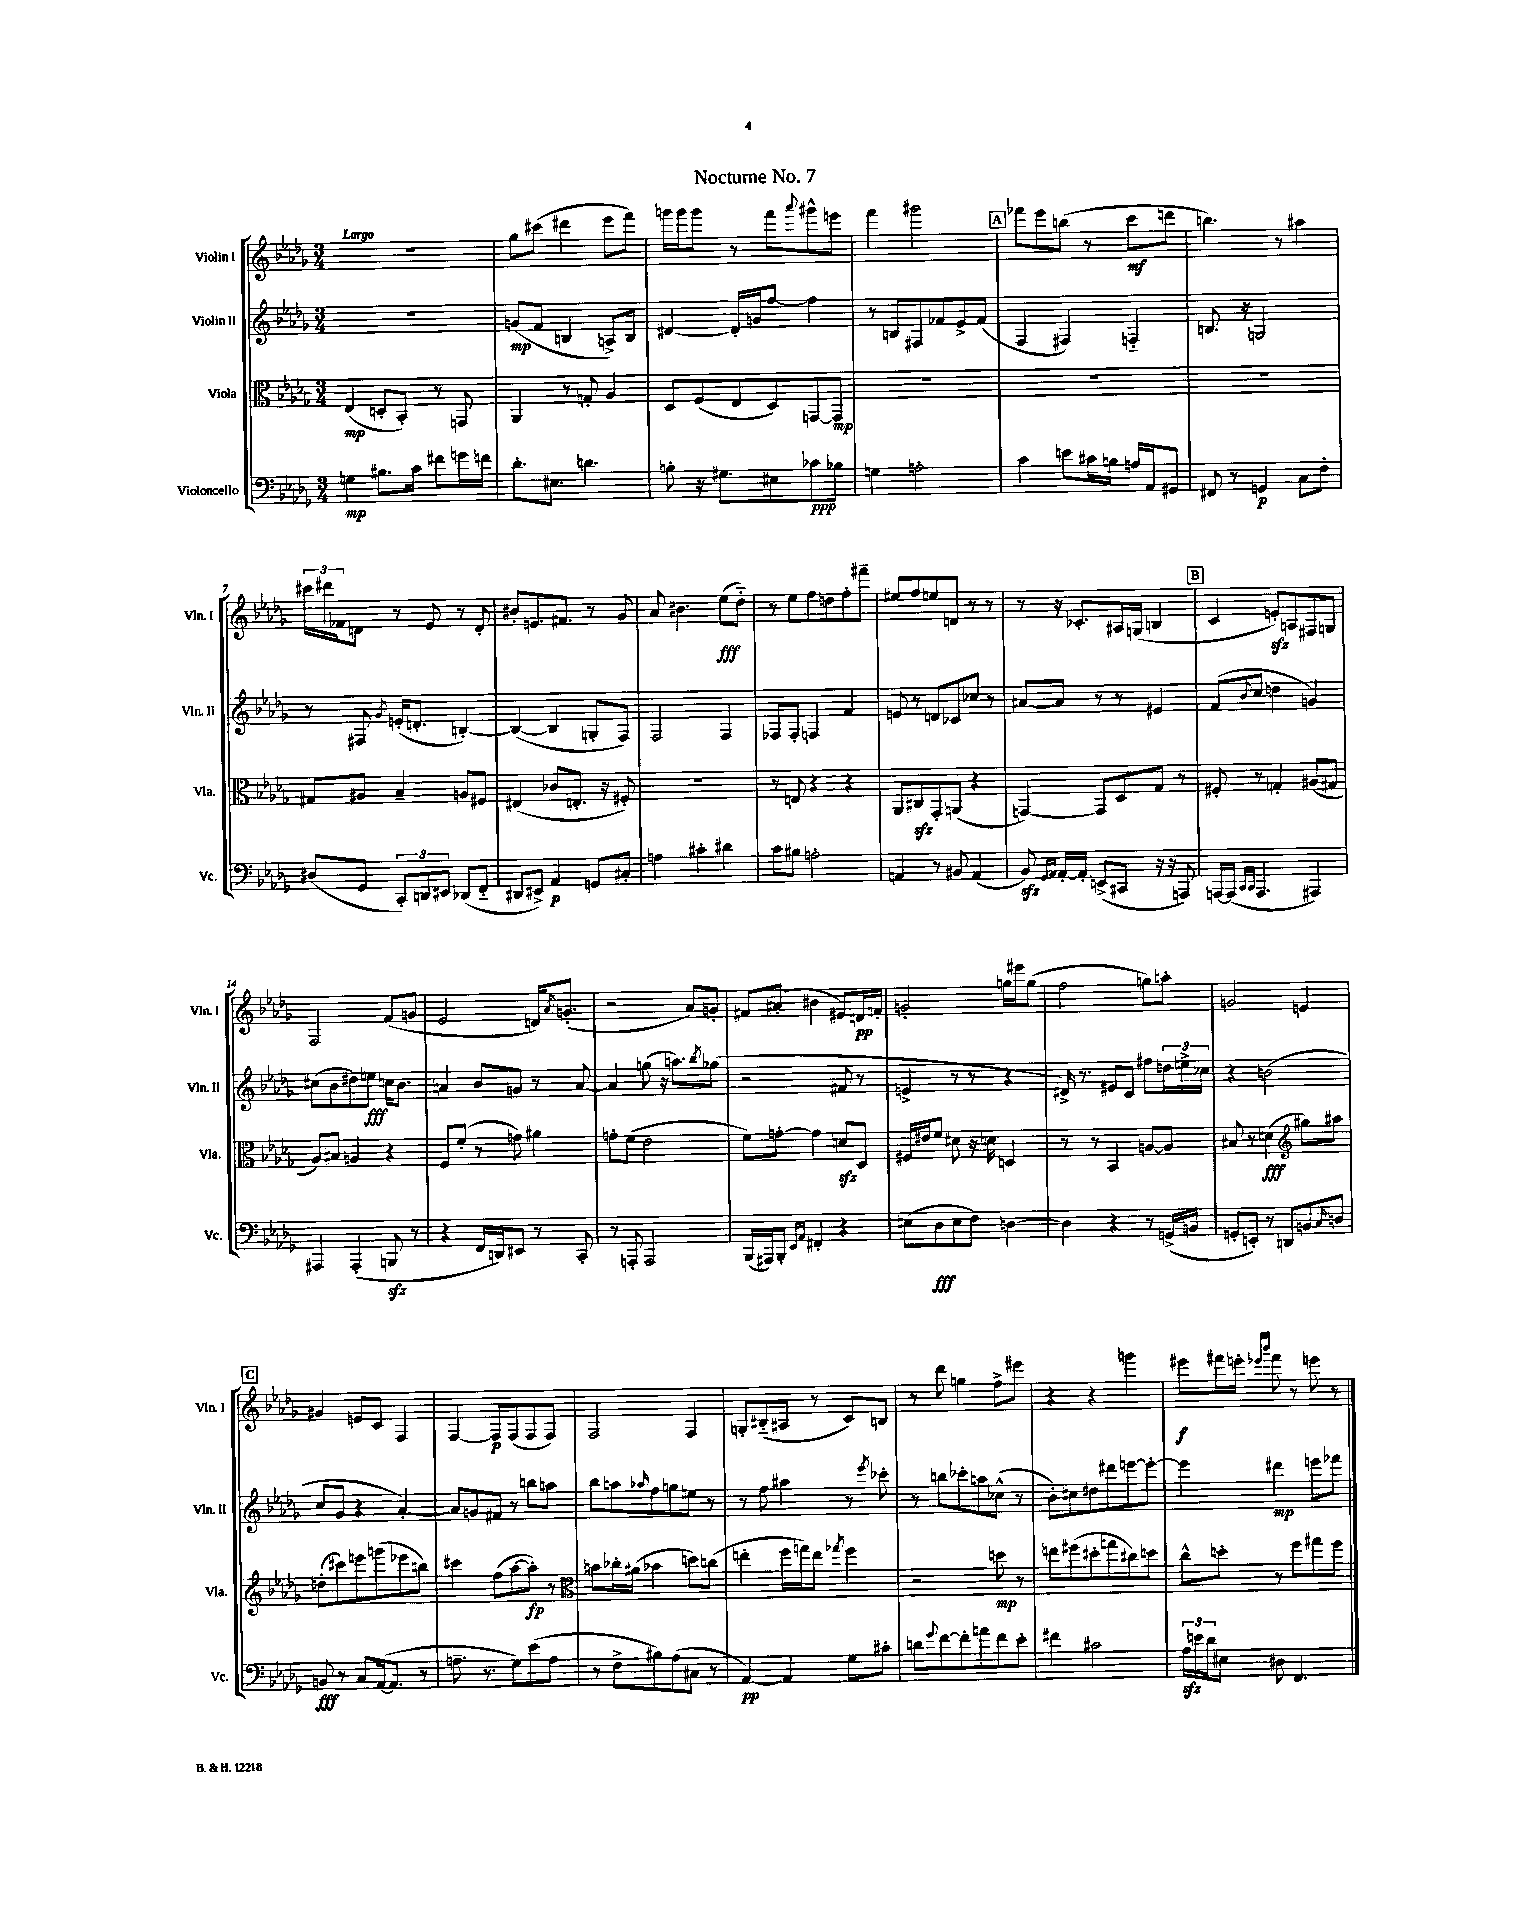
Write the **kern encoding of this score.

**kern	**dynam	**kern	**dynam	**kern	**dynam	**kern	**dynam
*part4	*part4	*part3	*part3	*part2	*part2	*part1	*part1
*staff4	*staff4	*staff3	*staff3	*staff2	*staff2	*staff1	*staff1
*I"Violoncello	*	*I"Viola	*	*I"Violin II	*	*I"Violin I	*
*I'Vc.	*	*I'Vla.	*	*I'Vln. II	*	*I'Vln. I	*
*clefF4	*	*clefC3	*	*clefG2	*	*clefG2	*
*k[b-e-a-d-g-]	*	*k[b-e-a-d-g-]	*	*k[b-e-a-d-g-]	*	*k[b-e-a-d-g-]	*
*M3/4	*	*M3/4	*	*M3/4	*	*M3/4	*
=1	=1	=1	=1	=1	=1	=1	=1
!	!	!	!	!	!	!LO:TX:a:B:t=Largo	!
4Gn\	mp	(4E-/	mp	2.r	.	2.r	.
8.B#X\L	.	8Dn'/L	.	.	.	.	.
.	.	8BB-'/J)	.	.	.	.	.
16c\Jk	.	.	.	.	.	.	.
8f#X\L	.	8r	.	.	.	.	.
16gn\L	.	8GGn/	.	.	.	.	.
16fn\JJ	.	.	.	.	.	.	.
=2	=2	=2	=2	=2	=2	=2	=2
8.d-'\L	.	4AA-/	.	(8gn/L	mp	8gg-\L	.
.	.	.	.	8f/J	.	(8ccc#X\J	.
8.E#X\J	.	.	.	.	.	.	.
.	.	8r	.	4Bn/	.	4ddd#X\	.
4.dn\	.	8Gn'/	.	.	.	.	.
.	.	4A-/	.	8An^/L)	.	8eee-\L	.
.	.	.	.	8B/J	.	8fff\J)	.
=3	=3	=3	=3	=3	=3	=3	=3
8Bn'\	.	8D-/L	.	[4d#X/	.	16gggn\LL	.
.	.	.	.	.	.	16ggg\J	.
16r	.	(8F/	.	.	.	8ggg\J	.
8.G#X\L	.	.	.	.	.	.	.
.	.	8E-/	.	16d#'/LL]	.	8r	.
.	.	.	.	16gn/J	.	.	.
8E#X\	.	8D-/)	.	[8ff/J	.	8fff\L	.
.	.	.	.	.	.	8qqaaa-/	.
8c-X\	ppp	[8GGn/	.	4ff\]	.	8ggg#X^^\	.
8B-X\J	.	8GG/J]	mp	.	.	8eeen\J	.
=4	=4	=4	=4	=4	=4	=4	=4
4Gn\	.	2.r	.	8r	.	4fff\	.
.	.	.	.	8Bn/L	.	.	.
2An'\	.	.	.	8F#X/	.	2ggg#X\	.
.	.	.	.	8f-X/	.	.	.
.	.	.	.	8e-^/	.	.	.
.	.	.	.	(8f-/J	.	.	.
!!LO:REH:place=s1:t=A
=5	=5	=5	=5	=5	=5	=5	=5
4c\	.	2.r	.	4F/	.	8fff-X\L	.
.	.	.	.	.	.	8eee-\	.
8en\L	.	.	.	4F#X/)	.	(8bbn\J	.
16c#X\L	.	.	.	.	.	8r	.
16Bn\JJ	.	.	.	.	.	.	.
16An/LL	.	.	.	4Fn/	.	8ccc\L	mf
16AA-/J	.	.	.	.	.	.	.
8GG#X/J	.	.	.	.	.	8dddn\J	.
=6	=6	=6	=6	=6	=6	=6	=6
8FF#X/	.	2.r	.	8.Bn/	.	4.bbn\)	.
8r	.	.	.	.	.	.	.
.	.	.	.	16r	.	.	.
4GGn/	p	.	.	2Gn/	.	.	.
.	.	.	.	.	.	8r	.
8C\L	.	.	.	.	.	4aa#X\	.
8F'\J	.	.	.	.	.	.	.
!!LO:LB:g=z
=7	=7	=7	=7	=7	=7	=7	=7
(8D#X/L	.	8G#X/L	.	8r	.	24ccc#X\LL	.
.	.	.	.	.	.	24ddd#X\	.
.	.	.	.	.	.	24f-X\J	.
8GG-/J	.	8A#X/J	.	8F#X/	.	8dn\J	.
.	.	.	.	8qg-/	.	.	.
12CC'/L)	.	4B-~/	.	(16en'/KL	.	8r	.
.	.	.	.	8.dn'/J	.	.	.
12DDn/	.	.	.	.	.	.	.
.	.	.	.	.	.	8e-/	.
12EE#X/J	.	.	.	.	.	.	.
(8DD-X/L	.	8An/L	.	[4Bn'/)	.	8r	.
8FF/J	.	8F#X/J	.	.	.	8d'/	.
=8	=8	=8	=8	=8	=8	=8	=8
8DD#X/L	.	(4E#X/	.	(4B/_	.	8b#X'/L	.
8EE#X^/J)	.	.	.	.	.	8.en/	.
4AA-/	p	8c-X/L	.	4B/]	.	.	.
.	.	.	.	.	.	8.f#X/J	.
.	.	8.En'/J	.	.	.	.	.
8GGn/L	.	.	.	8Gn'/L	.	8r	.
.	.	16r	.	.	.	.	.
8C#X'/J	.	8F#X'/)	.	8F/J)	.	8g-/	.
=9	=9	=9	=9	=9	=9	=9	=9
4An\	.	2.r	.	2F/	.	8a-/	.
.	.	.	.	.	.	4.b#X\	.
4c#X'\	.	.	.	.	.	.	.
4d#X\	.	.	.	4F/	.	(8ee-\L	fff
.	.	.	.	.	.	8dd-\J)	.
=10	=10	=10	=10	=10	=10	=10	=10
8c\L	.	8r	.	8F-X/L	.	8r	.
8B#X\J	.	8En/	.	8F-'/J	.	8ee-\L	.
2An'\	.	4r	.	4Fn/	.	8ff\	.
.	.	.	.	.	.	8ddn\	.
.	.	4r	.	4f/	.	8ff'\	.
.	.	.	.	.	.	8fff#X~\J	.
=11	=11	=11	=11	=11	=11	=11	=11
4AAn/	.	8AA-/L	.	8en/	.	8ee#X/L	.
.	.	8C#Xzz/	.	8r	.	8ff/	.
8r	.	8GG-'/	.	8dn/L	.	8een/	.
8BB#X/	.	(8AAn/J	.	8c-X/	.	8dn/J	.
(4AA/	.	4r	.	8cc-X/J	.	8r	.
.	.	.	.	8r	.	8r	.
=12	=12	=12	=12	=12	=12	=12	=12
8BB-zz/)	.	[4GGn/)	.	[8a#X/L	.	8r	.
16qqGG-/LL	.	.	.	.	.	.	.
16qqAA-/JJ	.	.	.	.	.	.	.
[16AA-'/LL	.	.	.	8a#/J]	.	16r	.
16AA-'/JJ]	.	.	.	.	.	8.c-X'/L	.
(8EEn^/L	.	8GG/L]	.	8r	.	.	.
8CC#X/J	.	8D-/	.	8r	.	16A#X/L	.
.	.	.	.	.	.	(16Gn/JJ	.
16r	.	8G-/J	.	4e#X/	.	4Bn/	.
16r	.	.	.	.	.	.	.
8AAAn/)	.	8r	.	.	.	.	.
!!LO:REH:place=s1:t=B
=13	=13	=13	=13	=13	=13	=13	=13
[16AAAn/LL	.	8F#X'/	.	(8f/L	.	4c/	.
(16AAA/JJ]	.	.	.	.	.	.	.
16qqCC/LL	.	.	.	.	.	.	.
16qqCC/JJ	.	.	.	8qqb-/	.	.	.
4.AAA/	.	8r	.	8cc/J	.	.	.
.	.	4Gn'/	.	4ddn\	.	8enzz'/L)	.
.	.	.	.	.	.	8An/	.
4AAA#X/)	.	(8A#X/L	.	4gn/)	.	8F#X/	.
.	.	8G#X/J	.	.	.	8Gn/J	.
!!LO:LB:g=z
=14	=14	=14	=14	=14	=14	=14	=14
4AAA#X/	.	8A-/L)	.	(8cc#X\L	.	2F/	.
.	.	8B#X/J	.	8b-\	.	.	.
(4AAA#'/	.	4An/	.	8dd#X\)	.	.	.
.	.	.	.	8een\J	fff	.	.
8BBBnzz/	.	4r	.	16ccn\KL	.	(8f/L	.
.	.	.	.	8.b-\J	.	.	.
8r	.	.	.	.	.	8gn/J	.
=15	=15	=15	=15	=15	=15	=15	=15
4r	.	8F/L	.	4an/	.	2e-/	.
.	.	(8f'/J	.	.	.	.	.
16FF/LL	.	8r	.	8b-/L	.	.	.
16DDn/J)	.	.	.	.	.	.	.
8EE#X/J	.	8gn\)	.	8gn/J	.	.	.
8r	.	4a#X\	.	8r	.	16dn/KL)	.
.	.	.	.	.	.	8qa-/	.
.	.	.	.	.	.	(8.gn'/J	.
8CC'/	.	.	.	[8a/	.	.	.
=16	=16	=16	=16	=16	=16	=16	=16
8r	.	8gn'\L	.	4a/]	.	2r	.
8AAAn'/	.	(8f\J	.	.	.	.	.
2AAA/	.	2e-\	.	(8ggn\	.	.	.
.	.	.	.	16r	.	.	.
.	.	.	.	8.aan\L)	.	.	.
.	.	.	.	.	.	8a-/L)	.
.	.	.	.	8qbb-/	.	.	.
.	.	.	.	(8gg-X\J	.	8gn'/J	.
=17	=17	=17	=17	=17	=17	=17	=17
(16BBB-/LL	.	8f\L)	.	2r	.	8f#X/L	.
16AAA#X/J)	.	.	.	.	.	.	.
8BBB-'/J	.	[8gn'\J	.	.	.	(8a#X'/J	.
16qqEE-/LL	.	.	.	.	.	.	.
16qqAA-/JJ	.	.	.	.	.	.	.
4FF#X'/	.	4g\]	.	.	.	4b#X\	.
4r	.	8dnzz/L	.	8f#X/	.	8e#X/L)	.
.	.	8D-/J	.	8r	.	16dn/L	pp
.	.	.	.	.	.	16fn'/JJ	.
=18	=18	=18	=18	=18	=18	=18	=18
(8En\L	.	16F#X/LL	.	4en^/	.	2gn'/	.
.	.	16e#X/J	.	.	.	.	.
8D-\	fff	8f/J	.	.	.	.	.
8E\	.	8d#X\	.	8r	.	.	.
8F\J)	.	16r	.	8r	.	.	.
.	.	16dn\	.	.	.	.	.
[4Dn\	.	4Dn/	.	4r	.	16ggn\LL	.
.	.	.	.	.	.	16eee#X\J	.
.	.	.	.	.	.	(8gg\J	.
=19	=19	=19	=19	=19	=19	=19	=19
4D\]	.	8r	.	16d#X^/)	.	2ff\	.
.	.	.	.	8.r	.	.	.
.	.	8r	.	.	.	.	.
4r	.	4BB-/	.	8e#X/L	.	.	.
.	.	.	.	8c/J	.	.	.
8r	.	[8An/L	.	8ff#X\L	.	8ggn\L)	.
(16GGn^/LL	.	8A/J]	.	24ddn\L	.	8aan'\J	.
.	.	.	.	24een^\	.	.	.
16BBn/JJ	.	.	.	.	.	.	.
.	.	.	.	24cc-X\JJ	.	.	.
=20	=20	=20	=20	=20	=20	=20	=20
8GGn'/L	.	8B#X/	.	4r	.	2gn/	.
8EEn'/J)	.	8r	.	.	.	.	.
8r	.	(4dn\	fff	(2bn\	.	.	.
8DDn/L	.	.	.	.	.	.	.
*	*	*clefG2	*	*	*	*	*
8BBn/	.	8gg#X\L)	.	.	.	4en/	.
16qqC/	.	.	.	.	.	.	.
8Dn/J	.	8aa#X\J	.	.	.	.	.
!!LO:LB:g=z
!!LO:REH:place=s1:t=C
=21	=21	=21	=21	=21	=21	=21	=21
8BBn/	fff	(8ddn'\L	.	8cc/L	.	4g#X/	.
8r	.	8ccc#X\)	.	8g-/J	.	.	.
8C/L	.	8eeen\	.	4r	.	8en/L	.
([16AA-/k	.	(8gggn\	.	.	.	8c/J	.
8.AA-/J]	.	.	.	.	.	.	.
.	.	8eee-X\	.	[4a-'/)	.	4F/	.
8r	.	8bbn\J)	.	.	.	.	.
=22	=22	=22	=22	=22	=22	=22	=22
8.An~\	.	4ccc#X\	.	8a-/L]	.	[4F/	.
.	.	.	.	8gn/	.	.	.
8.r	.	.	.	.	.	.	.
.	.	(8ff\L	.	8f#X/J	.	8F/L]	p
8G-\L)	.	[8aa-\	.	8r	.	(8F/	.
(8e-\	.	8aa-'\J])	fp	8bbn\L	.	8F/	.
8A\J	.	8r	.	8aan\J	.	8F/J)	.
=23	=23	=23	=23	=23	=23	=23	=23
*	*	*clefC3	*	*	*	*	*
8r	.	8bn\L	.	8bb-\L	.	2F/	.
8F^\L	.	16cc-X'\L	.	8aan\	.	.	.
.	.	(16a#X\JJ	.	.	.	.	.
.	.	.	.	16qqaa-X/	.	.	.
8B#X\)	.	4b-X\	.	8ff\	.	.	.
(8A-\	.	.	.	8ggn\	.	.	.
8C#X\J	.	8ddn\L)	.	8een\J	.	4F/	.
8r	.	(8ccn\J	.	8r	.	.	.
=24	=24	=24	=24	=24	=24	=24	=24
[4AA-/)	pp	4een'\	.	8r	.	8Gn'/L	.
.	.	.	.	8ff\	.	(8B#X/	.
4AA-/]	.	16ff\LL	.	4aa#X\	.	8A#X/J	.
.	.	16ggn\J)	.	.	.	.	.
.	.	8ee\J	.	.	.	8r	.
.	.	8qgg-X/	.	.	.	.	.
8G-\L	.	4ff\	.	8r	.	8c/L)	.
.	.	.	.	8qeee-/	.	.	.
8c#X'\J	.	.	.	8ccc-X'\	.	8Bn/J	.
=25	=25	=25	=25	=25	=25	=25	=25
8dn\L	.	2r	.	8r	.	8r	.
8qqg-/	.	.	.	.	.	.	.
[8f\	.	.	.	8bbn\L	.	8ddd-\	.
8f'\]	.	.	.	8ccc-X'\	.	4ggn\	.
8an\	.	.	.	8aan\	.	.	.
8f\	.	8ddn\	mp	(8cc-X^^\J	.	8ff^\L	.
8e-'\J	.	8r	.	8r	.	8eee#X\J	.
=26	=26	=26	=26	=26	=26	=26	=26
4f#X\	.	8een\L	.	8b-'\L)	.	4r	.
.	.	(8ff#X\	.	8cc#X\	.	.	.
2c#X\	.	8dd#X'\	.	8dd#X\	.	4r	.
.	.	8ggn\	.	8ddd#X\	.	.	.
.	.	8cc#X\)	.	[8eeen\	.	4gggn\	.
.	.	8ddn\J	.	8eee'\J_	.	.	.
=27	=27	=27	=27	=27	=27	=27	=27
24A-zz\LL	.	8cc^^\L	.	4eee\]	.	8eee#X\L	f
24en\	.	.	.	.	.	.	.
24d-\J	.	.	.	.	.	.	.
8E#X\J	.	8ddn'\J	.	.	.	16fff#X\L	.
.	.	.	.	.	.	16eeen'\JJ	.
.	.	.	.	.	.	16qqeee-X/LL	.
.	.	.	.	.	.	16qqbbb-/JJ	.
8D#X\	.	8r	.	4ddd#X\	mp	8fff#\	.
4.FF/	.	8ff\L	.	.	.	8r	.
.	.	8gg#X\	.	8eeen\L	.	8eeen\	.
.	.	8ff\J	.	8fff-X\J	.	8r	.
==	==	==	==	==	==	==	==
*-	*-	*-	*-	*-	*-	*-	*-
